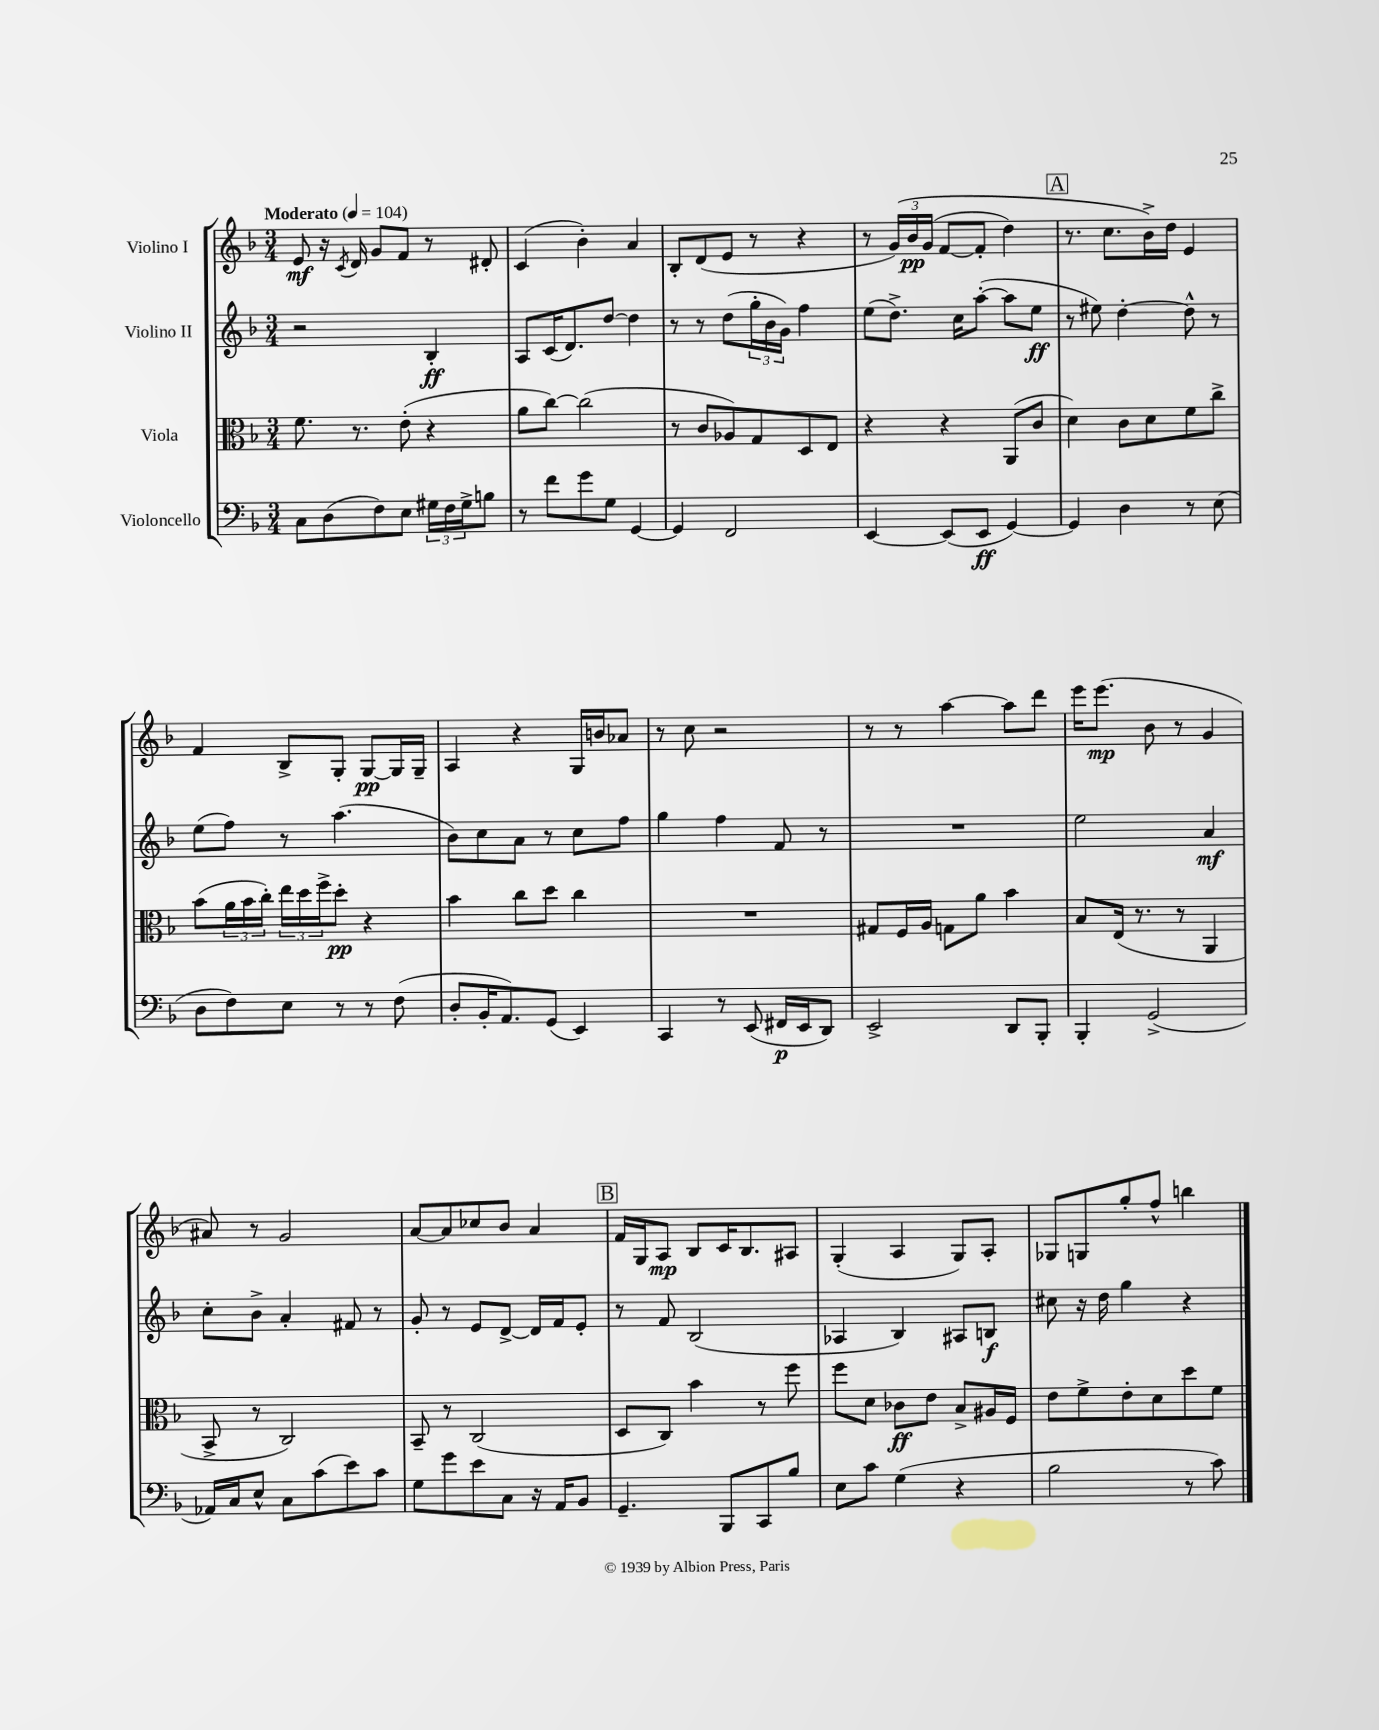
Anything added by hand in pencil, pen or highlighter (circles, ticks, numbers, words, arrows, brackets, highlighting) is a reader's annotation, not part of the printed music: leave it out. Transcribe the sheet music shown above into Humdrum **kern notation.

**kern	**kern	**kern	**kern
*staff4	*staff3	*staff2	*staff1
*clefF4	*clefC3	*clefG2	*clefG2
*k[b-]	*k[b-]	*k[b-]	*k[b-]
*M3/4	*M3/4	*M3/4	*M3/4
*MM104	*MM104	*MM104	*MM104
8C\L	8.f\	2r	8e/
(8D\	.	.	16r
.	.	.	8qc/
.	8.r	.	16d/
8F\)	.	.	8g/L
8E\J	(8e'\	.	8f/J
24G#\LL	4r	4B-'/	8r
24F\	.	.	.
24G#^\J	.	.	.
8B\J	.	.	8d#'/
=	=	=	=
8r	8a\L	8A/L	(4c/
8f\L	[8cc\J)	(16c/K	.
.	.	8.d/)	.
8g\	(2cc\]	.	4b-'\)
8G\J	.	[8dd/J	.
[4GG/	.	4dd\]	4a/
=	=	=	=
4GG/]	8r	8r	8B-'/L
.	8c/L	8r	(8d/
2FF/	8A-/)	(8dd\L	8e/J
.	8G/	24gg'\L	8r
.	.	24b-\	.
.	.	24g\JJ)	.
.	8D/	4ff\	4r
.	8E/J	.	.
=	=	=	=
[4EE/	4r	(8ee\L	8r
.	.	8.dd^\J)	&(24g/LL)
.	.	.	24b-/
.	.	.	(24g/JJ
(8EE/]L	4r	.	[8f/L
.	.	16cc\LK	.
8EE/J	.	([8aa'\J	8f'/]J
[4GG/)	(8AA/L	8aa\]L	4dd\)
.	8c/J	8ee\J	.
=	=	=	=
4GG/]	4d\)	8r	8.r
.	.	8ee#\)	.
.	.	.	8.cc\L
4D\	8c\L	[4dd'\	.
.	8d\	.	16b-^\L&)
.	.	.	16dd\JJ
8r	8f\	8dd^^\]	4e/
(8E\	8cc^\J	8r	.
=	=	=	=
8D\L	(8b-\L	(8ee\L	4f/
8F\)	24a\L	8ff\J)	.
.	24b-\	.	.
.	24cc'\JJ)	.	.
8E\J	24ee\LL	8r	8B-^/L
.	24dd\	.	.
.	24ff^\J	.	.
8r	8dd'\J	(4.aa\	8G'/J
8r	4r	.	[8G/L
(8F\	.	.	16G/]L
.	.	.	16G~/JJ
=	=	=	=
8D'/L	4b-\	8b-\L)	4A/
16BB-'/K	.	8cc\	.
8.AA/)	.	.	.
.	8cc\L	8a\J	4r
(8GG/J	8dd\J	8r	.
4EE/)	4cc\	8cc\L	16G/LL
.	.	.	16b/J
.	.	8ff\J	8a-/J
=	=	=	=
4CC/	2.r	4gg\	8r
.	.	.	8cc\
8r	.	4ff\	2r
(8EE/	.	.	.
16FF#/LL	.	8f/	.
16EE/J	.	.	.
8DD/J)	.	8r	.
=	=	=	=
2EE^/	8G#/L	2.r	8r
.	16F/L	.	8r
.	16A/JJ	.	.
.	8G\L	.	[4aa\
.	8a\J	.	.
8DD/L	4b-\	.	8aa\]L
8BBB-'/J	.	.	8ddd\J
=	=	=	=
4BBB-'/	8B-/L	2ee\	16eee\LK
.	.	.	(8.eee\J
.	(16E/Jk	.	.
.	8.r	.	.
(2GG^/	.	.	8b-\
.	8r	.	8r
.	4AA/	4a/	4g/
=	=	=	=
16AA-/LL)	8BB-^/	8cc'\L	8a#/)
16C/J	.	.	.
8E^^/J	8r	8b-^\J	8r
8C\L	2C/)	4a'/	2g/
(8c\	.	.	.
8e\)	.	8f#/	.
8c\J	.	8r	.
=	=	=	=
8G\L	8BB-~/	8g'/	[8a/L
8g\	8r	8r	8a/]
8e\	(2C/	8e/L	8cc-/
8C\J	.	[8d^/J	8b-/J
16r	.	16d/]LL	4a/
16AA/LK	.	16f/J	.
8BB-/J	.	8e'/J	.
=	=	=	=
4.GG~/	8D/L	8r	16f/LL
.	.	.	16G/J
.	8C/J)	8f/	8A/J
.	4b-\	(2B-/	8B-/L
8BBB-/L	.	.	16c/K
.	.	.	8.B-/
8CC/	8r	.	.
8B-/J	8ff\	.	8A#/J
=	=	=	=
8E\L	8ff\L	4A-/	(4G'/
8c\J	8d\J	.	.
(4G\	8c-\L	4B-/)	4A/
.	8e\J	.	.
4r	8B-^/L	8A#/L	8G/L)
.	16A#/L	8B/J	8A'/J
.	16F/JJ	.	.
=	=	=	=
2B-\	8e\L	8cc#\	8G-/L
.	8f^\	16r	8G/
.	.	16dd\	.
.	8e'\	4gg\	8gg'/
.	8d\	.	8ff^^/J
8r	8dd\	4r	4bb\
8c\)	8f\J	.	.
==	==	==	==
*-	*-	*-	*-
